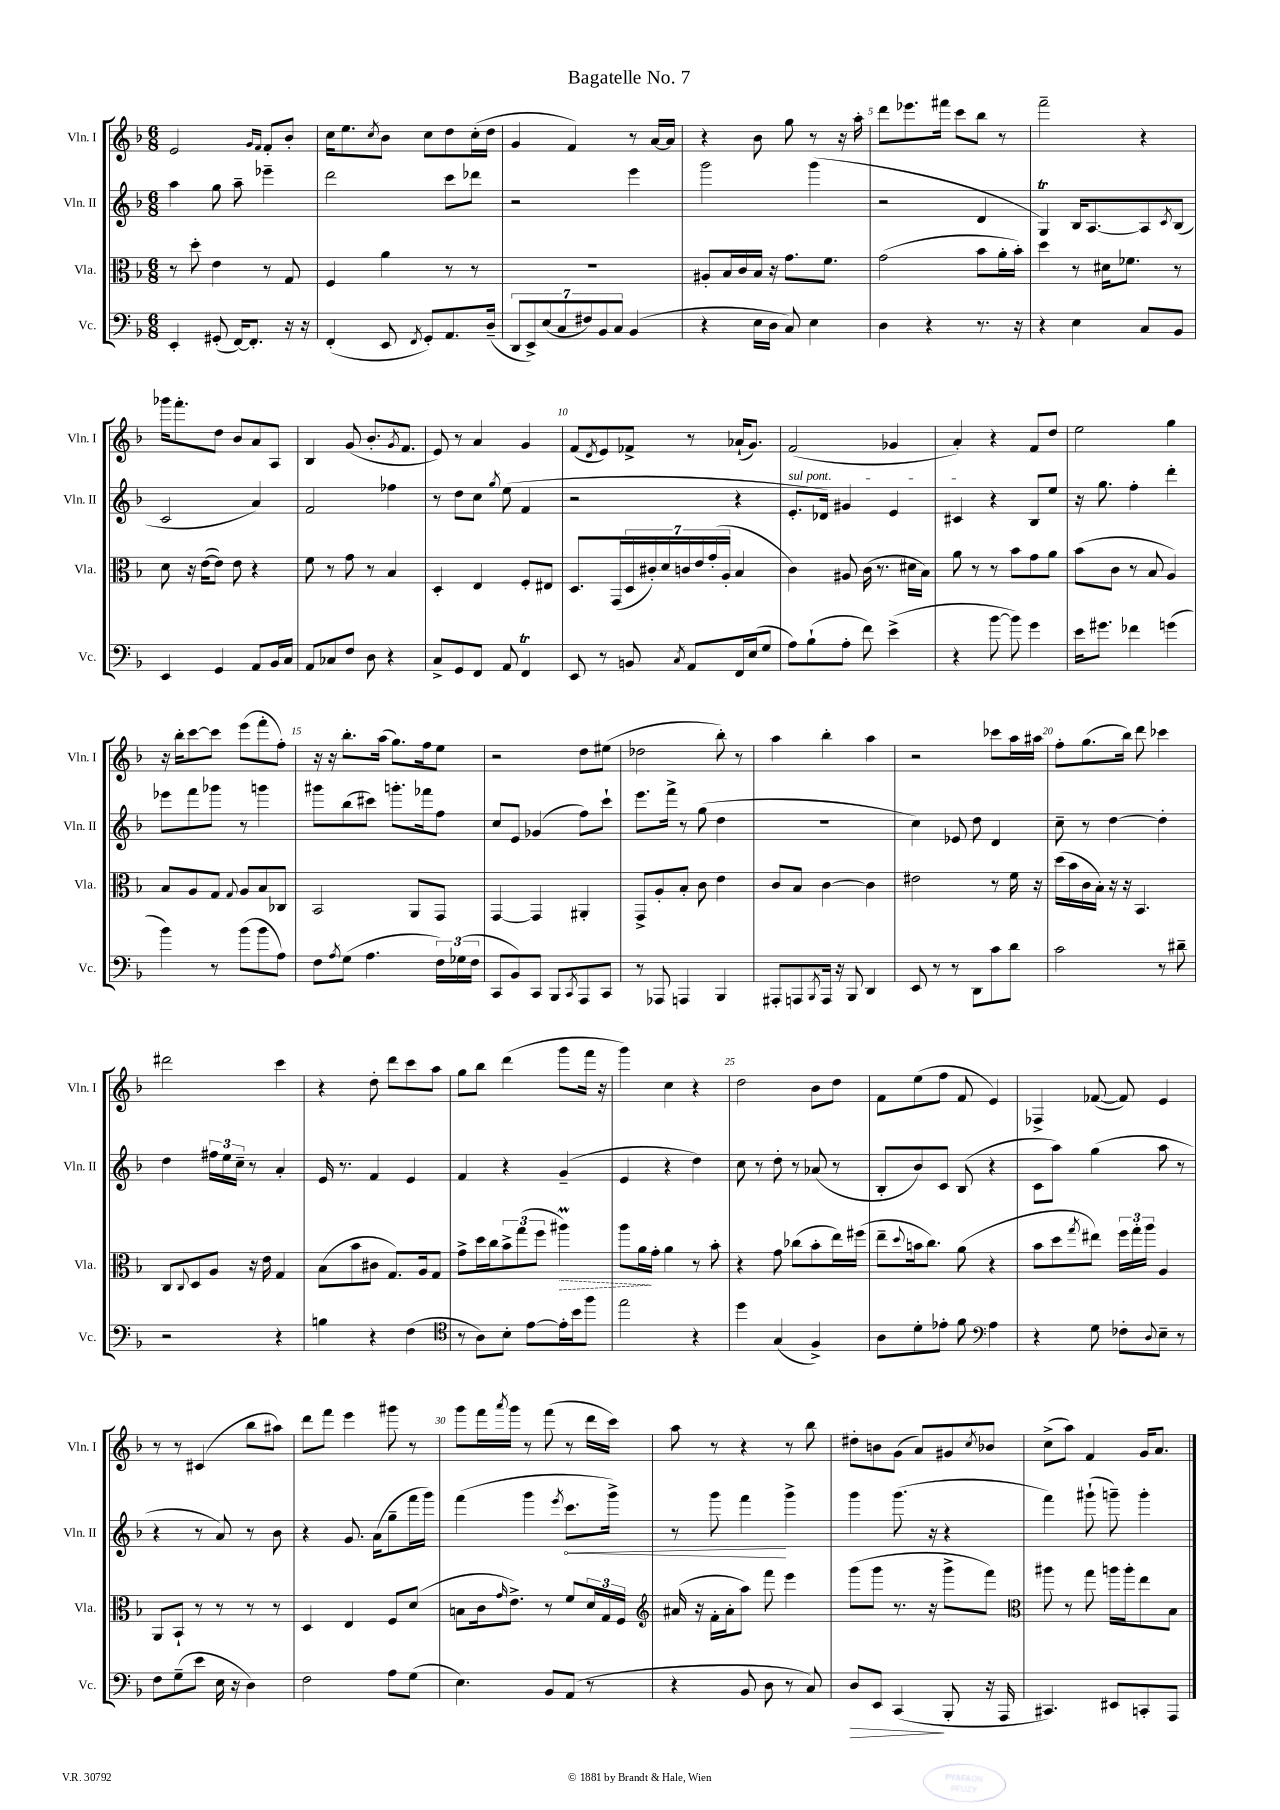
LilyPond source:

\header { title = "Bagatelle No. 7" }
<<
\new StaffGroup <<
\new Staff = "s0" \with { instrumentName = "Vln. I" shortInstrumentName = "Vln. I" } {
    \clef treble \key f \major \numericTimeSignature \time 6/8
    e'2 \grace { g'16 f'16 } f'8-. bes'8-. |
    c''16 e''8. \acciaccatura { c''8 } bes'8 c''8 d''8 c''16-.( d''16 |
    g'4 f'4) r8 a'16~ a'16 |
    r4 bes'8 g''8 r8 r16 a''16-. |
    d'''8 ees'''8. fis'''16 c'''8 bes''8 r8 |
    f'''2-- r4 |
    ges'''16 f'''8.-. d''8 bes'8 a'8 a8 |
    bes4 g'8( bes'8.-. \acciaccatura { g'8 } f'8. |
    e'8) r8 a'4 g'4 |
    f'8( \acciaccatura { d'8 } e'8) fes'8-> r8 aes'16-!( g'8.) |
    f'2( ges'4 |
    a'4-.) r4 f'8 d''8 |
    e''2 g''4 |
    r16 bes''16-. c'''8~ c'''8 e'''8( f'''8-. f''8-.) |
    r16 r16 bes''8.-. a''16( g''8.) f''16 e''8 |
    r2 d''8 eis''8( |
    des''2 bes''8-.) r8 |
    a''4 bes''4-. a''4 |
    r2 ces'''8 a''16 ais''16 |
    f''8-. g''8.( bes''16) d'''8 ces'''4 |
    dis'''2 c'''4 |
    r4 d''8-. d'''8 c'''8 a''8 |
    g''8 bes''8 d'''4( g'''8 f'''16 r16 |
    g'''4) c''4 r4 |
    d''2 bes'8 d''8 |
    f'8 e''8( f''8 f'8 e'4) |
    fes4-> fes'8~( fes'8) e'4 |
    r8 r8 cis'4( bes''8 ais''8) |
    d'''8 f'''8 e'''4 gis'''8 r8 |
    g'''8 f'''16 \acciaccatura { a'''8 } g'''16 r8 f'''8( r8 d'''16 c'''16) |
    a''8 r8 r4 r8 bes''8 |
    dis''8-. b'8 g'8( a'8) gis'8 \acciaccatura { c''8 } bes'8 |
    c''8->( a''8) f'4 g'16 a'8. \bar "|." |
}
\new Staff = "s1" \with { instrumentName = "Vln. II" shortInstrumentName = "Vln. II" } {
    \clef treble \key f \major \numericTimeSignature \time 6/8
    a''4 g''8 a''8-- ees'''4-- |
    d'''2 c'''8 des'''8 |
    r2 e'''4 |
    g'''2 g'''4( |
    r2 d'4 |
    g4\trill) bes16 a8.~ a8 \acciaccatura { c'8 } bes8( |
    c'2 a'4) |
    f'2 fes''4 |
    r8 d''8 c''8 \acciaccatura { g''8 } e''8( f'4 |
    r2 r4 |
    \once \override TextSpanner.bound-details.left.text = \markup { \italic "sul pont." } e'8.-.\startTextSpan des'16) gis'4 e'4 |
    cis'4\stopTextSpan r4 bes8 e''8 |
    r16 g''8. f''4-. d'''4-. |
    ees'''8 f'''8 ges'''8 r8 g'''4 |
    gis'''8 bes''8( cis'''8) g'''8.-. fes'''16 f''8 |
    c''8 e'8 ges'4( f''8) c'''8-! |
    e'''8. f'''16-> r8 g''8( d''4 |
    R2. |
    c''4) ees'8 d''8 d'4 |
    c''8-- r8 d''4~ d''4-. |
    d''4 \tuplet 3/2 { fis''16 e''16 c''16-- } r8 a'4-. |
    e'16 r8. f'4 e'4 |
    f'4 r4 g'4--( |
    e'4 r4 d''4) |
    c''8 r8 d''8-. r8 aes'8( r8 |
    bes8-. bes'8) c'8 bes8( r4 |
    c'8 a''8) g''4( a''8 r8 |
    r4 r8 a'8) r8 bes'8 |
    r4 g'8. a'16( g''8-- f'''16 g'''16) |
    f'''4( g'''4 \acciaccatura { e'''8 } \once \override Hairpin.circled-tip = ##t c'''8.\< g'''16->) |
    r8 g'''8 f'''4\! g'''4-> |
    g'''4 g'''8.( r16 r4 |
    f'''4) gis'''8-!( g'''8--) g'''4-. \bar "|." |
}
\new Staff = "s2" \with { instrumentName = "Vla." shortInstrumentName = "Vla." } {
    \clef alto \key f \major \numericTimeSignature \time 6/8
    r8 d''8-. e'4 r8 g8 |
    f4 a'4 r8 r8 |
    R2. |
    ais8-. bes16 c'16 bes16 r16 g'8. f'8. |
    g'2( bes'8 a'16-. bes'16-.) |
    d''4 r8 dis'16 fes'8. r8 |
    d'8 r16 e'16~( e'8) e'8 r4 |
    f'8 r8 g'8 r8 bes4 |
    d4-. e4 f8-. eis8 |
    d8. g,16( \tuplet 7/4 { d16 cis'16-.) d'16 c'16 e'16 g'16-.( a16-. } bes4 |
    c'4) ais8 c'16( r8. dis'16 bes16) |
    a'8 r8 r8 bes'8 g'8 a'8 |
    bes'8( c'8 r8 bes8 a4) |
    bes8 a8 g8 \appoggiatura { g8 } a8 bes8 ces8 |
    bes,2 a,8 g,8 |
    g,4~ g,4 ais,4-. |
    g,8-> a8-. bes8-. c'8 e'4 |
    c'8 bes8 c'4~ c'4 |
    eis'2 r8 f'16 r16 |
    d''16( bes'16 c'16 bes16-.) r16 r16 bes,4. |
    c8 \appoggiatura { c8 } d8 a8 r16 e'16 g4 |
    bes8( bes'8 cis'8 g8.) a16 g8 |
    g'8-> d''16 c''16 \tuplet 3/2 { bes'8-> g''8( f''8 } \once \override Hairpin.style = #'dashed-line ais''4\prall\>) |
    a''8 a'16\! g'16-. a'4 r8 bes'8-. |
    r4 g'8 ces''8( bes'8-. e''16) fis''16( |
    e''8-- \appoggiatura { d''8 } b'16 c''8.) a'8( r4 |
    bes'8 d''8 \acciaccatura { g''8 } eis''8) \tuplet 3/2 { f''16 g''16-. a''16 } a4 |
    a,8 bes,8-! r8 r8 r8 r8 |
    d4 e4 f8 d'8( |
    b8 c'16 \grace { g'16 } e'8.->) r8 f'8 \tuplet 3/2 { d'16 g16 f16 } |
    \clef treble ais'16( r16 f'16-. ais'16-. a''8) f'''8 e'''4 |
    g'''8( g'''8 r8. r16 g'''8-> f'''8) |
    \clef alto ais''8 r8 g''8 a''16 a''16-. e''8 bes8 \bar "|." |
}
\new Staff = "s3" \with { instrumentName = "Vc." shortInstrumentName = "Vc." } {
    \clef bass \key f \major \numericTimeSignature \time 6/8
    e,4-. gis,8-.( f,16~) f,8.-. r16 r16 |
    f,4-.( e,8 \acciaccatura { f,8 } g,8-.) a,8. d16--( |
    \tuplet 7/4 { d,8 e,8->) e8( c8 fis8) bes,8 c8 } bes,4( |
    r4 e16 d16 c8) e4 |
    d4 r4 r8. r16 |
    r4 e4 c8 bes,8 |
    e,4 g,4 a,8 bes,16 c16 |
    a,8 ces8 f8 d8 r4 |
    c8-> g,8 f,8 a,8 f,4\trill |
    e,8 r8 b,8 \acciaccatura { c8 } a,8 f,16 e16( g8 |
    a8) bes8-!( a8-. f'8) e'4->( |
    r4 bes'8~ bes'8) g'4 |
    e'16 gis'8. fes'4 g'4( |
    bes'4) r8 bes'8( bes'8 a8) |
    f8 \acciaccatura { a8 } g8( a4. \tuplet 3/2 { f16) ges16( f16 } |
    c,8 bes,8) c,8 bes,,8 \acciaccatura { c,8 } a,,8 c,8 |
    r8 aes,,8 a,,4 bes,,4 |
    ais,,8-. a,,8 \acciaccatura { bes,,8 } a,,16 r16 bes,,8 d,4 |
    e,8 r8 r8 d,8 c'8 d'8 |
    c'2 r8 dis'8-- |
    r2 r4 |
    b4 r4 f4( |
    \clef tenor r8 a8) bes8-. e'8~ e'16-. bes'16 f''8 |
    e''2 r4 |
    d''4 g4( f4->) |
    a8 d'8-. ees'8-. f'8 \clef bass a4 |
    r4 g8 fes8-. \appoggiatura { d8 } e8-- r8 |
    f8 g8--( e'8 e16 r16 d4) |
    f2 a8 g8( |
    e4.) bes,8 a,8( r8 |
    r4 bes,8 d8 r8 c8) |
    d8\> e,8 c,4\!( bes,,8-. r16 a,,16 |
    cis,4.) eis,8 c,8-. a,,8 \bar "|." |
}
>>
>>
\layout { \context { \Score \override BarNumber.break-visibility = ##(#f #t #t) barNumberVisibility = #(every-nth-bar-number-visible 5) } }
